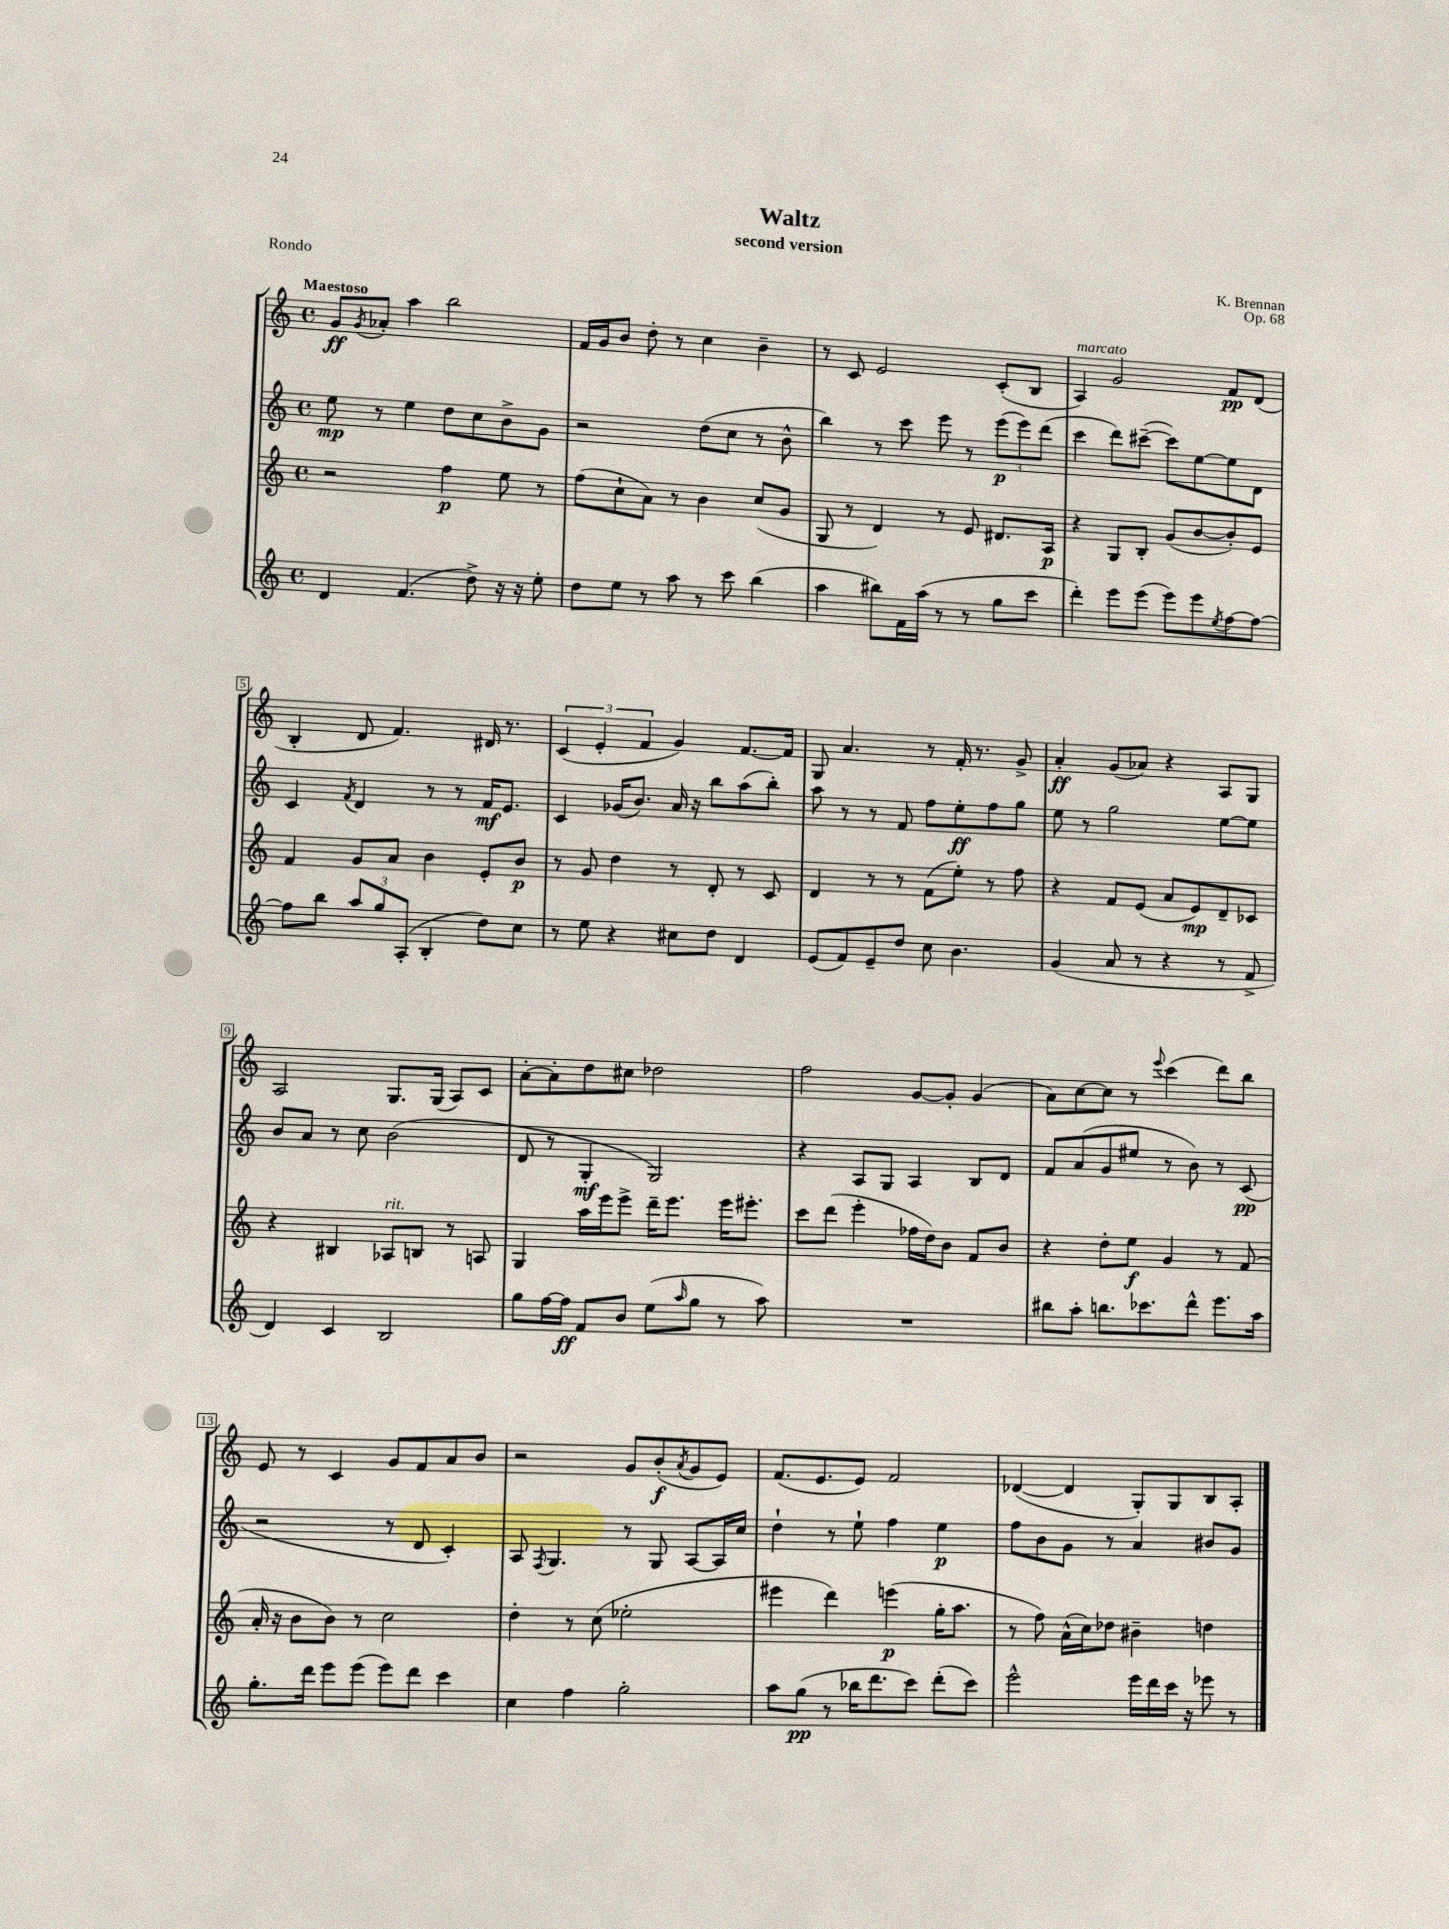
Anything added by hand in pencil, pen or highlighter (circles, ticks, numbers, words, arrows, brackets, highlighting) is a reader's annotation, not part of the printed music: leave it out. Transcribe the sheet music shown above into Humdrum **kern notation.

**kern	**kern	**kern	**kern
*staff4	*staff3	*staff2	*staff1
*clefG2	*clefG2	*clefG2	*clefG2
*k[]	*k[]	*k[]	*k[]
*M4/4	*M4/4	*M4/4	*M4/4
*met(c)	*met(c)	*met(c)	*met(c)
4d	2r	8ee	8g
.	.	.	8qg
.	.	8r	8a-'
(4.f	.	4ee	4aa
.	4ff	8dd	2bb
8dd^)	.	8cc	.
16r	8ee	8b^	.
16r	.	.	.
8ee'	8r	8g	.
=	=	=	=
8dd	(8ff	2r	16f
.	.	.	16g
8ee	8cc`	.	8b
8r	8a)	.	8dd'
8aa	8r	.	8r
8r	4b	(8dd	4cc
8ccc	.	8cc	.
(4bb	(8cc	8r	4b~
.	8g	8b^^	.
=	=	=	=
4aa	8G	4bb)	8r
.	8r	.	8c
8bb#)	4d)	8r	2e
16f	.	8ccc	.
(16aa	.	.	.
8r	8r	8eee	.
8r	8e	8r	.
8gg	8.d#	(12eee	(8c'
.	.	12eee)	.
8ccc	.	.	8B
.	.	(12ddd	.
.	16A	.	.
=	=	=	=
4ddd')	4r	4ccc	4A)
8eee	8G	8ddd)	2g
(8eee	8B'	([8ccc#~	.
8eee)	(8g	8ccc#])	.
8eee	[8b	[8ee	.
8qee	.	.	.
[8ff	8b'])	8ee]	8f
8ff_	8e	8d	(8d
=	=	=	=
8ff]	4f	4c	4B'
8bb	.	.	.
.	.	8qf	.
12aa	8g	4d	8d
12gg	.	.	.
.	8a	.	4.f)
(12A'	.	.	.
4B'	4b	8r	.
.	.	8r	.
8dd)	8e'	16f	16d#
.	.	8.e	8.r
8cc	8b	.	.
=	=	=	=
8r	8r	4c	(6c
8ee	8g	.	.
.	.	.	6e'
4r	4dd	(16g-	.
.	.	8.b)	.
.	.	.	6f
8cc#	8r	16a	4g)
.	.	16r	.
8dd	8d'	8bb	.
4d	8r	(8aa	[8.f
.	8c	8bb')	.
.	.	.	16f]
=	=	=	=
(8e	4d	8aa	8G
8f)	.	8r	4.a
8e~	8r	8r	.
8dd	8r	8f	.
8cc	(8f	8ff	8r
4.b	8ee')	8ee'	16f'
.	.	.	8.r
.	8r	8ff	.
.	8ff	8gg	8g^
=	=	=	=
(4g	4r	8ee	4a'
.	.	8r	.
8a	8f	2gg	(8g
8r	(8e	.	8a-)
4r	8a	.	4r
.	8e)	.	.
8r	8d~	[8ee	8A
8f^	8c-	8ee]	8G
=	=	=	=
4d)	4r	8b	2A
.	.	8a	.
4c	4B#	8r	.
.	.	8cc	.
2B	8A-	(2b	8.G
.	8B	.	.
.	.	.	(16G
.	8r	.	8A)
.	8A	.	8c
=	=	=	=
8gg	4G	8d	[8a'
[16ff	.	8r	8a']
16ff]	.	.	.
8f	16aa	4G'	8dd
.	16eee	.	.
8b	8eee^	.	8cc#
(8ee	16ddd~	2G)	2dd-
.	8.eee	.	.
16qqaa	.	.	.
8gg	.	.	.
8r	16eee	.	.
.	8.eee#'	.	.
8aa)	.	.	.
=	=	=	=
1r	8ccc	4r	2ff
.	(8ddd	.	.
.	4eee'	8A	.
.	.	8G	.
.	16ff-	4A	[8g
.	16dd)	.	.
.	8b	.	8g']
.	8f	8B	(4g
.	8b	8d	.
=	=	=	=
8bb#	4r	8f	8a)
8aa'	.	(8a	[8cc
8.bb	8dd'	8g	8cc]
.	8ee	8ee#	8r
8.ccc-	.	.	.
.	.	.	8qqeee
.	4g	8r	(4ccc
8ddd^^	.	8b)	.
8.eee	8r	8r	8ddd)
.	(8f	(8c	8bb
16aa	.	.	.
=	=	=	=
8.gg'	16a'	2r	8e
.	16r	.	.
.	8b	.	8r
16ddd	.	.	.
8eee	8b)	.	4c
(8eee	8r	.	.
8eee)	2cc	8r	8g
8ddd	.	8d	8f
4ccc	.	4c')	8a
.	.	.	8b
=	=	=	=
4cc	4dd'	8A	2r
.	.	8qF	.
.	.	4.G	.
4ff	8r	.	.
.	(8cc	.	.
2gg'	2ee-'	8r	8g
.	.	8G	(8b'
.	.	.	8qa
.	.	[8A	8g
.	.	16A]	8e)
.	.	16cc	.
=	=	=	=
8aa	4eee#	4dd`	(8.f
(8gg	.	.	.
.	.	.	8.e
8r	4ddd)	8r	.
16bb-	.	8ee`	8e)
8.ddd	.	.	.
.	(4eee	4ff	2f
8ccc)	.	.	.
(8ddd'	16gg'	4ee	.
.	8.aa	.	.
8ccc)	.	.	.
=	=	=	=
2eee^^	8r	8ff	([4d-
.	8ff)	8b	.
.	(16a^^	8g	4d-]
.	16cc)	.	.
.	8dd-	8r	.
16eee	4b#~	4a	8G')
16ddd	.	.	.
16ccc	.	.	8G
16r	.	.	.
8eee-	4dd	8b#	8B
8r	.	8g	8A'
==	==	==	==
*-	*-	*-	*-
